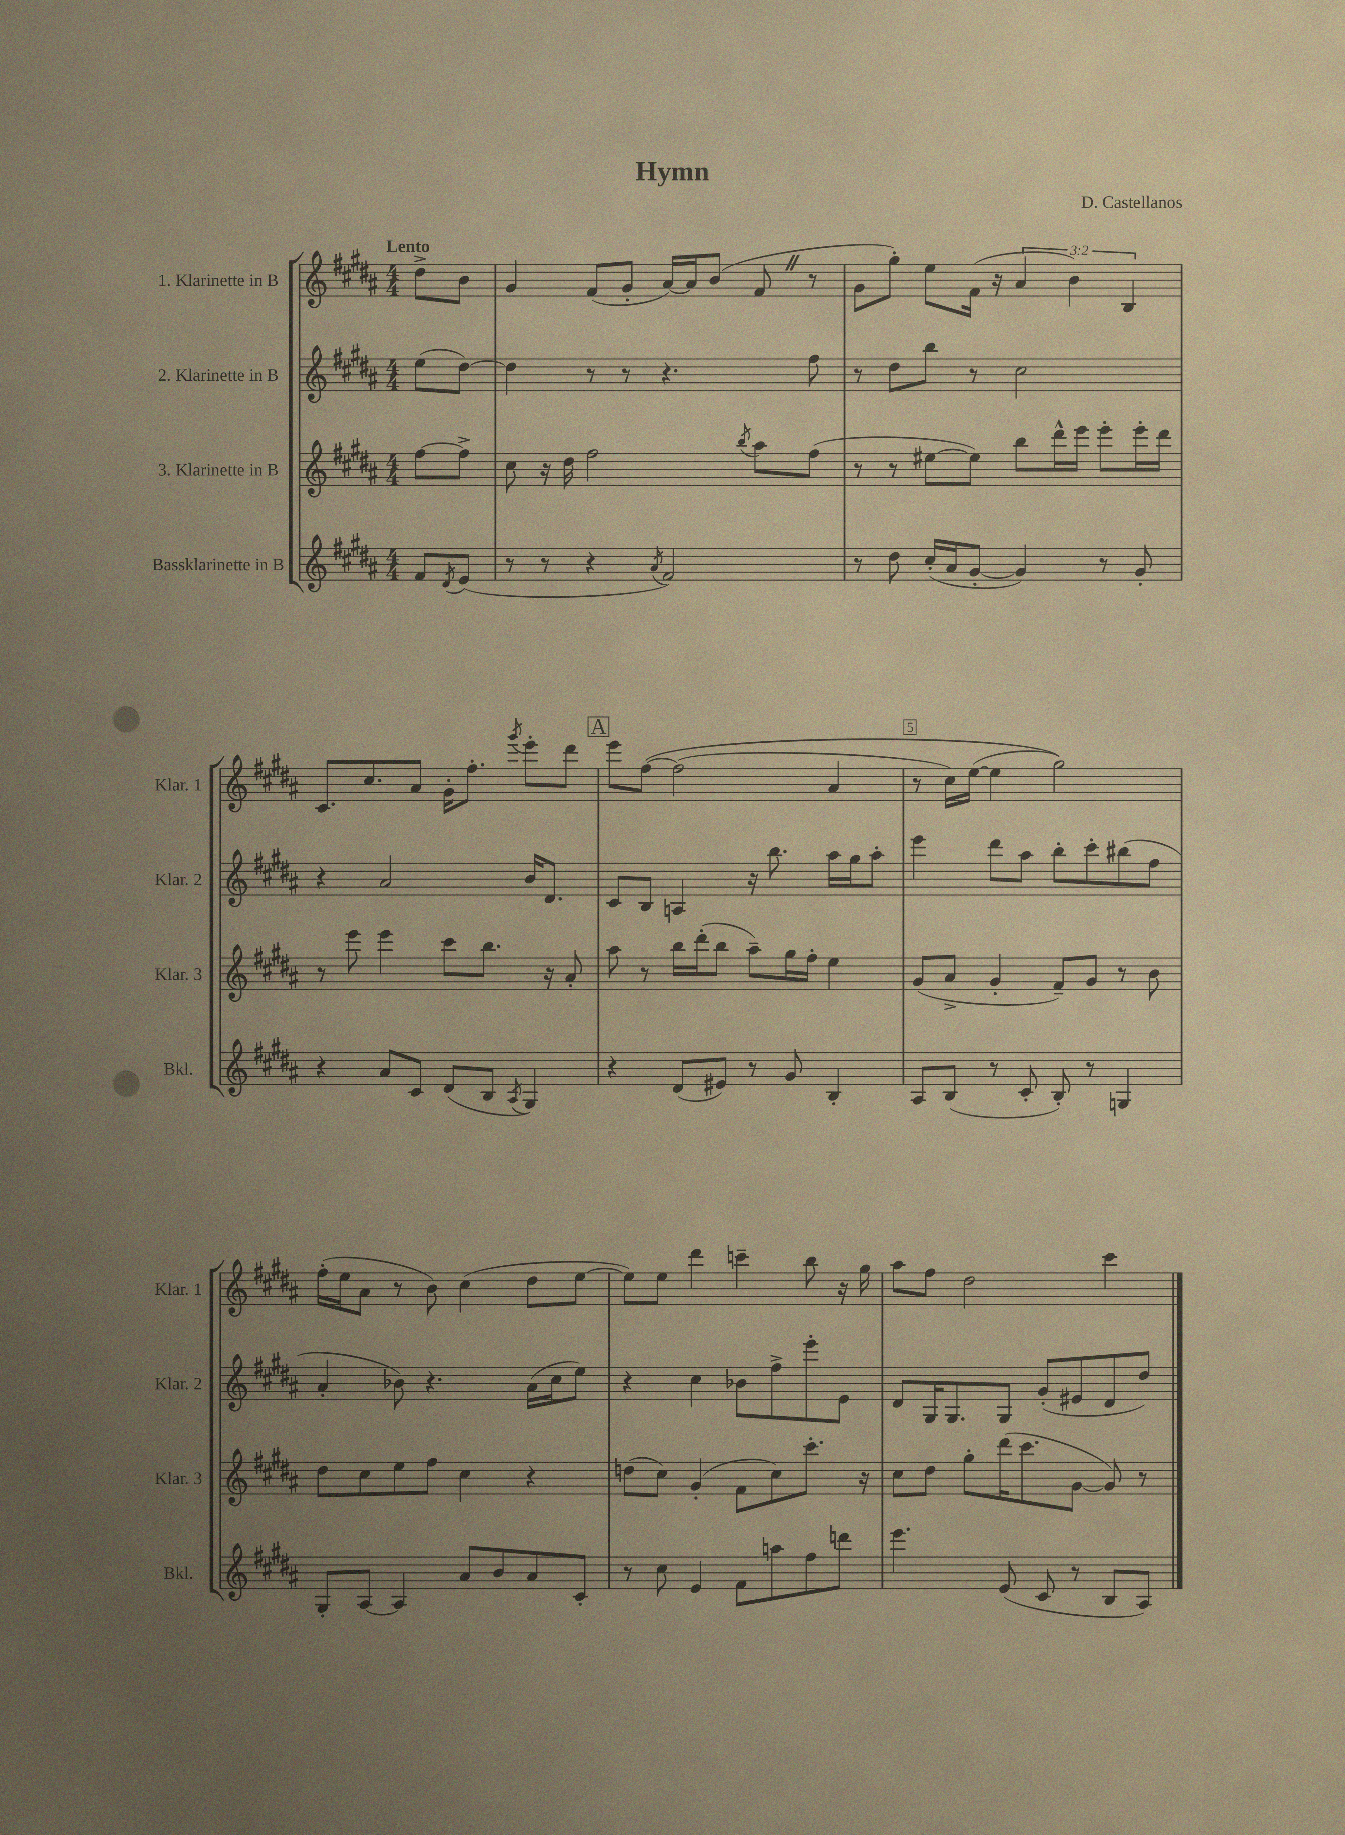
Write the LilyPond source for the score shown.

\header { title = "Hymn" composer = "D. Castellanos" }
<<
\new StaffGroup <<
\new Staff = "s0" \with { instrumentName = "1. Klarinette in B" shortInstrumentName = "Klar. 1" } {
    \clef treble \key b \major \numericTimeSignature \time 4/4 \override Staff.TupletNumber.text = #tuplet-number::calc-fraction-text \partial 4 \tempo "Lento"
    dis''8-> b'8 |
    gis'4 fis'8( gis'8-. ais'16~) ais'16 b'8( fis'8 \once \override BreathingSign.text = \markup { \musicglyph "scripts.caesura.straight" } \breathe r8 |
    gis'8 gis''8-.) e''8 fis'16( r16 \tuplet 3/2 { ais'4 b'4) b4 } |
    cis'8. cis''8. ais'8 gis'16-. fis''8.-. \acciaccatura { gis'''8 } e'''8-. dis'''8 |
    \mark \markup { \box "A" } e'''8 fis''8~\( fis''2( ais'4 |
    r8 cis''16) e''16~( e''4 gis''2)\) |
    fis''16-.( e''16 ais'8 r8 b'8) cis''4( dis''8 e''8~ |
    e''8) e''8 dis'''4 c'''4-- b''8 r16 gis''16 |
    ais''8 fis''8 dis''2 cis'''4 \bar "|." |
}
\new Staff = "s1" \with { instrumentName = "2. Klarinette in B" shortInstrumentName = "Klar. 2" } {
    \clef treble \key b \major \numericTimeSignature \time 4/4 \partial 4
    e''8( dis''8~) |
    dis''4 r8 r8 r4. fis''8 |
    r8 dis''8 b''8 r8 cis''2 |
    r4 ais'2 b'16 dis'8. |
    \mark \markup { \box "A" } cis'8 b8 a4 r16 b''8. ais''16 gis''16 ais''8-. |
    e'''4 dis'''8 ais''8 b''8-. cis'''8-. bis''8( fis''8 |
    ais'4-. bes'8) r4. ais'16( cis''16 e''8) |
    r4 cis''4 bes'8 fis''8-> e'''8-. e'8 |
    dis'8 gis16 gis8. gis8 gis'8-.( eis'8 dis'8 dis''8) \bar "|." |
}
\new Staff = "s2" \with { instrumentName = "3. Klarinette in B" shortInstrumentName = "Klar. 3" } {
    \clef treble \key b \major \numericTimeSignature \time 4/4 \partial 4
    fis''8~ fis''8-> |
    cis''8 r16 dis''16 fis''2 \acciaccatura { b''8 } ais''8 fis''8( |
    r8 r8 eis''8~ eis''8) b''8 dis'''16-^ e'''16 e'''8-. e'''16-. dis'''16 |
    r8 e'''8 e'''4 cis'''8 b''8. r16 ais'8-. |
    \mark \markup { \box "A" } ais''8 r8 b''16 dis'''16-.( b''8 ais''8--) gis''16 fis''16-. e''4 |
    gis'8( ais'8-> gis'4-. fis'8--) gis'8 r8 b'8 |
    dis''8 cis''8 e''8 fis''8 cis''4 r4 |
    d''8( cis''8) gis'4-.( fis'8 cis''8) cis'''8.-. r16 |
    cis''8 dis''8 gis''8-. dis'''16( cis'''8. gis'8~ gis'8) r8 \bar "|." |
}
\new Staff = "s3" \with { instrumentName = "Bassklarinette in B" shortInstrumentName = "Bkl." } {
    \clef treble \key b \major \numericTimeSignature \time 4/4 \partial 4
    fis'8 \acciaccatura { dis'8 } e'8( |
    r8 r8 r4 \acciaccatura { ais'8 } fis'2) |
    r8 dis''8 cis''16-.( ais'16 gis'8~-. gis'4) r8 gis'8-. |
    r4 ais'8 cis'8 dis'8( b8 \acciaccatura { ais8 } gis4) |
    \mark \markup { \box "A" } r4 dis'8( eis'8) r8 gis'8 b4-. |
    ais8 b8( r8 cis'8-. b8-.) r8 g4 |
    gis8-. ais8~ ais4 ais'8 b'8 ais'8 cis'8-. |
    r8 cis''8 e'4 fis'8 a''8 fis''8 d'''8 |
    e'''4. e'8( cis'8 r8 b8 ais8) \bar "|." |
}
>>
>>
\layout { \context { \Score \override BarNumber.break-visibility = ##(#f #t #t) barNumberVisibility = #(every-nth-bar-number-visible 5) \override BarNumber.stencil = #(make-stencil-boxer 0.1 0.3 ly:text-interface::print) } }
